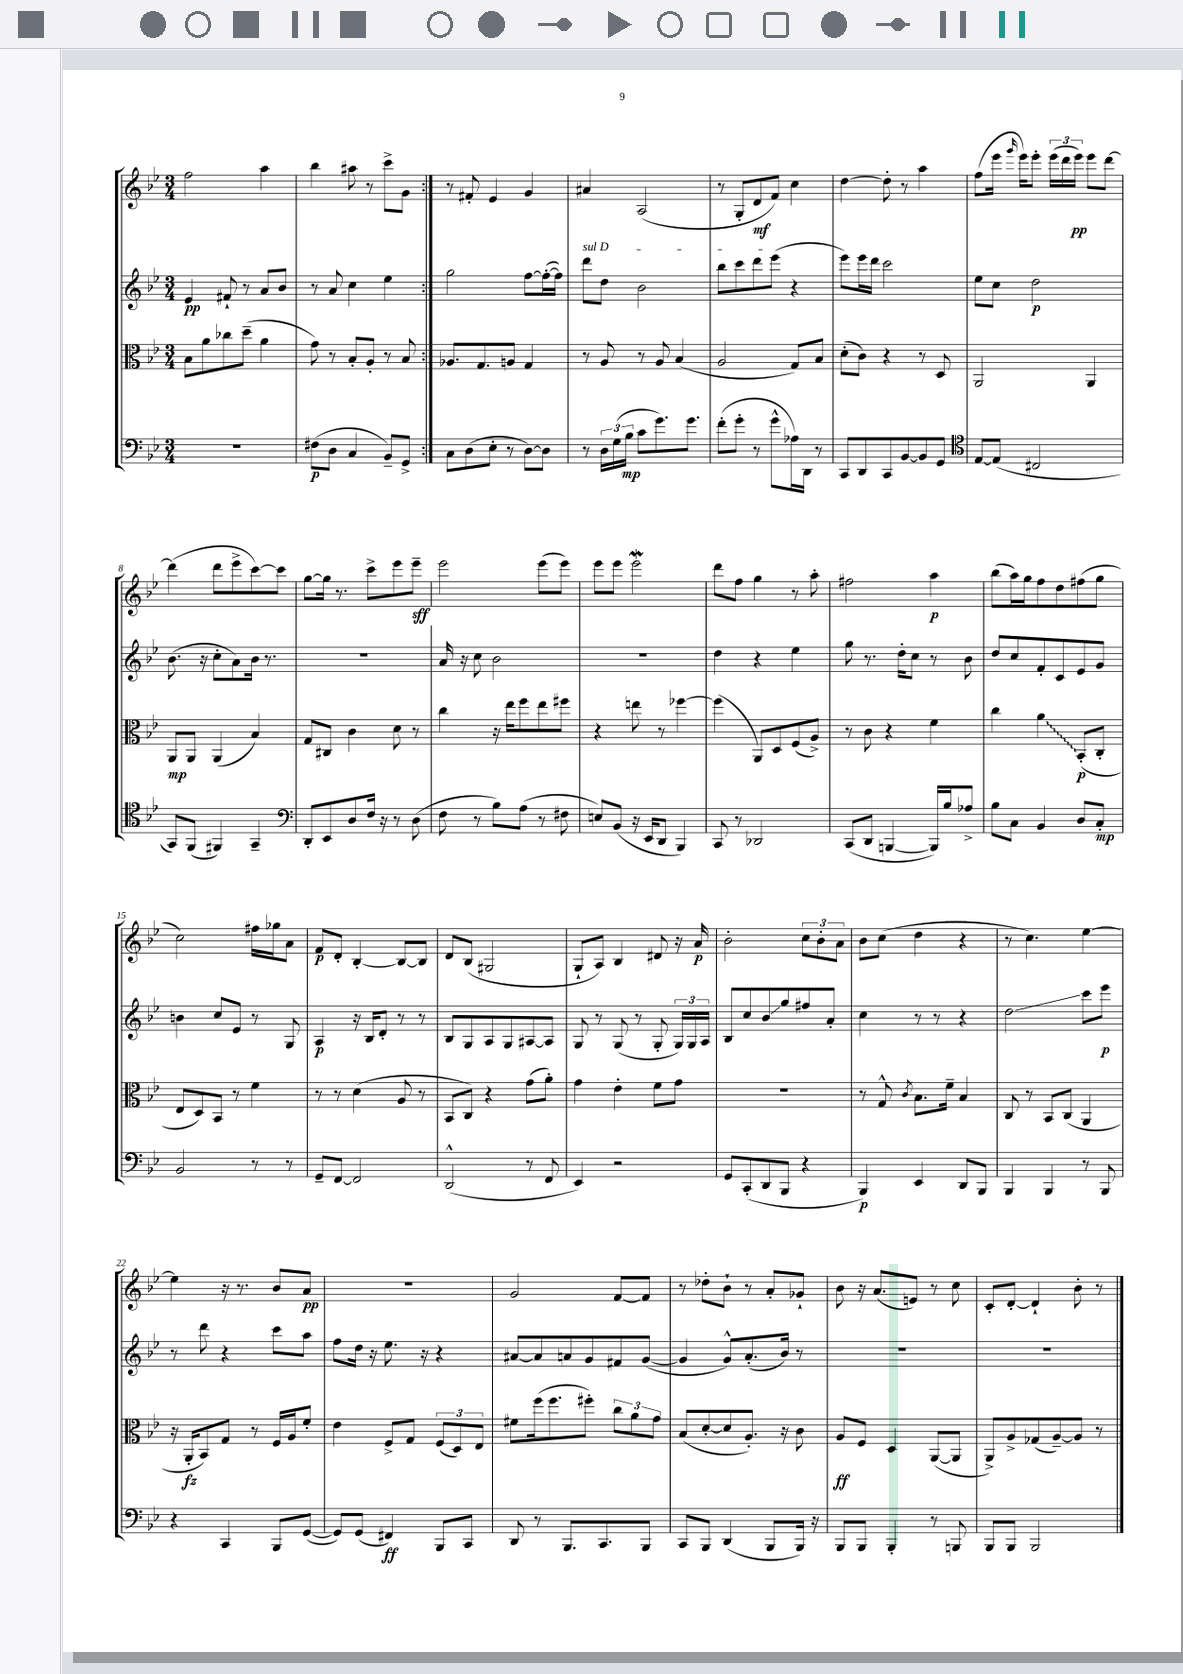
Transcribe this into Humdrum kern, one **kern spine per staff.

**kern	**kern	**kern	**kern
*staff4	*staff3	*staff2	*staff1
*clefF4	*clefC3	*clefG2	*clefG2
*k[b-e-]	*k[b-e-]	*k[b-e-]	*k[b-e-]
*M3/4	*M3/4	*M3/4	*M3/4
2.r	8B-\L	4e-/	2ff\
.	8a\	.	.
.	8cc-\	8f#`/	.
.	(8dd~\J	8r	.
.	4a\	8a/L	4aa\
.	.	8b-/J	.
=	=	=	=
(8F#\L	8g\)	8r	4bb-\
8D\J	8r	8a/	.
4C/	8B-'/L	4cc\	8aa#\
.	8A'/J	.	8r
8BB-~/L)	8r	4ee-\	8ccc^\L
8GG^/J	8B-/	.	8g\J
=:|!	=:|!	=:|!	=:|!
8C\L	8.A-/L	2gg\	8r
(8D\	.	.	8f#'/
.	8.G/	.	.
8E-'\J	.	.	4e-/
8r	8A/J	.	.
[8D\L)	4G/	[8ff\L	4g/
8D\]J	.	(16ff'\_L	.
.	.	16ff\]JJ)	.
=	=	=	=
8r	8r	8ddd\L	4a#/
24D\LL	8A/	8dd\J	.
(24G\	.	.	.
24B-\JJ	.	.	.
8c\L	8r	2b-\	(2A/
8.g\)	8A/	.	.
.	(4B-/	.	.
8.g\J	.	.	.
=	=	=	=
(8f'\L	2A/	8bb-\L	8r
8g'\J	.	8ccc\	8G'/L
8r	.	8ddd\	8d/
8g^^\L	.	(8eee-\J	8f/J)
16A-\L)	8G/L)	4r	4cc\
16DD\JJ	.	.	.
8r	8B-/J	.	.
=	=	=	=
8CC/L	(8d'\L	8eee-\L)	[4dd\
8DD/	8c\J)	16eee-\L	.
.	.	16ddd\JJ	.
8CC/	4r	2ccc\	8dd'\]
[8BB-/	.	.	8r
8BB-/]	8r	.	4aa\
8GG/J	8D/	.	.
=	=	=	=
*clefC4	*	*	*
[8E-/L	2AA/	8ee-\L	(8ff\L
(8E-/]J	.	8cc\J	16eee-\Jk
.	.	.	16qqggg/
.	.	.	16eee-\LK)
2C#/	.	2dd\	8eee-'\J
.	.	.	(24eee-\LL
.	.	.	24ddd\
.	.	.	24eee-\JJ)
.	4AA/	.	8eee-\L
.	.	.	[8ddd\J
=	=	=	=
8GG/L)	8AA/L	(8.b-\	(4ddd\]
(8FF/J	8AA/J	.	.
.	.	16r	.
4FF#/)	(4AA/	8cc'\L	8ddd\L
.	.	8a\)	8eee-^\
4GG~/	4B-/)	16b-\Jk	[8ccc\)
.	.	8.r	.
.	.	.	8ccc\]J
=	=	=	=
*clefF4	*	*	*
8DD'/L	8G/L	2.r	[8gg\L
8EE-/	8C#/J	.	16gg\]Jk
.	.	.	8.r
8D/	4c\	.	.
16F/Jk	.	.	8ccc^\L
16r	.	.	.
8r	8d\	.	8eee-\
(8D\	8r	.	8eee-~\J
=	=	=	=
8F\	4cc\	16a/	2eee-\
.	.	16r	.
8r	.	8cc\	.
8B-\L)	16r	2b-\	.
.	16ee-\LK	.	.
(8A\J	8ff\	.	.
8r	8ee-\	.	(8eee-\L
8F#\	8ff#\J	.	8eee-\J)
=	=	=	=
8E/L)	4r	2.r	8eee-\L
(8BB-/J	.	.	8eee-\J
16r	8ee\	.	2eee-\
16EE-/LK	.	.	.
8DD/J	8r	.	.
4BBB-/)	[4ff-\	.	.
=	=	=	=
8CC/	(4ff-\]	4dd\	8ddd\L
8r	.	.	8ff\J
2DD-/	8AA/L)	4r	4gg\
.	8D/	.	.
.	(8F/	4ee-\	8r
.	8A^/J)	.	8aa'\
=	=	=	=
(8CC/L	8r	8gg\	2ff#\
8DD/J	8c\	8.r	.
[4BBB/	4r	.	.
.	.	16dd'\LK	.
.	.	8cc\J	.
16BBB/]LL)	4f\	8r	4aa\
16B-/J	.	.	.
8A-^/J	.	8b-\	.
=	=	=	=
8B-\L	4cc\	8dd/L	(8bb-\L
8C\J	.	8cc/	16aa\L)
.	.	.	16gg\J
4BB-/	4a\	8f'/	8ff\
.	.	8c/	8dd\
8D/L	(8BB-'/L	8e-/	(8ff#\
8C'/J	8C'/J	8g/J	8gg\J
=	=	=	=
2BB-/	8E-/L	4b\	2cc\)
.	8D/)	.	.
.	8BB-/J	8cc/L	.
.	8r	8e-/J	.
8r	4f\	8r	16ff#\LL
.	.	.	16gg-\J
8r	.	8G/	8a\J
=	=	=	=
8GG~/L	8r	4A/	8f/L
[8FF/J	8r	.	8d'/J
2FF/]	(4d\	16r	[4B-'/
.	.	16B-/LK	.
.	.	8d'/J	.
.	8A/	8r	8B-/_L
.	8r	8r	8B-/]J
=	=	=	=
(2DD^^/	8BB-/L	8B-/L	8d/L
.	8C/J)	8G/	(8B-/J
.	4r	8A/	2G#/
.	.	8G/	.
8r	(8g\L	[8A#/	.
8FF/	8a'\J)	8A#/]J	.
=	=	=	=
4EE-/)	4g\	8G/	8G`/L
.	.	8r	8A/J)
2r	4e-'\	(8G/	4B-/
.	.	8r	.
.	8f\L	8G'/	8d#/
.	8g\J	24G/LL)	16r
.	.	24G/	.
.	.	.	16a/
.	.	24A/JJ	.
=	=	=	=
8GG/L	2.r	8B-/L	2b-'\
(8CC'/	.	8cc/	.
8DD/	.	8b-/	.
8BBB-/J	.	8gg/	.
4r	.	8ff#/	12cc\L
.	.	.	12b-'\
.	.	8a'/J	.
.	.	.	12a\J
=	=	=	=
4BBB-/)	8r	4cc\	8b-\L
.	8G^^/	.	(8cc\J
.	8qc/	.	.
4EE-/	8.B-\L	8r	4dd\
.	.	8r	.
.	16f~\Jk	.	.
8DD/L	4B-/	4r	4r
8BBB-/J	.	.	.
=	=	=	=
4BBB-/	8C/	2dd\	8r
.	8r	.	4.cc\)
4BBB-/	8BB-/L	.	.
.	(8C/J	.	.
8r	4AA/	8ccc\L	[4ee-\
8BBB-/	.	8eee-\J	.
=	=	=	=
4r	16r	8r	4ee-\]
.	16AA'/LK	.	.
.	8BB-/)	8ddd\	.
4CC/	8G/J	4r	16r
.	.	.	8.r
.	8r	.	.
8BBB-/L	16F/LL	8ccc\L	8b-/L
.	16A/J	.	.
([8GG/J	8f'/J	8aa\J	8a/J
=	=	=	=
8GG/]L)	4e-\	8ff\L	2.r
(8GG/J	.	16dd\Jk	.
.	.	16r	.
4FF#/)	8F^/L	8.ee-\	.
.	8G/J	.	.
.	.	16r	.
8BBB-/L	(12F/L	4r	.
.	12D/)	.	.
8CC/J	.	.	.
.	12E-/J	.	.
=	=	=	=
8DD/	8f#\L	[8a#/L	2g/
8r	(16ff\k	8a#/]	.
.	8.ff\	.	.
8.BBB-/L	.	8a/	.
.	8ff#'\J)	8g/	.
8.CC/	.	.	.
.	12cc\L	8f#/	[8f/L
.	12a\	.	.
8BBB-/J	.	([8g/J	8f/]J
.	12g\J	.	.
=	=	=	=
8CC/L	(8B-/L	4g/]	8r
8BBB-/J	[8d'/	.	8dd-'\L
(4DD/	8d/]	8g^^/L)	8b-`\J
.	8.A'/J)	(8.a'/	8r
8BBB-/L	.	.	8a'/L
.	16r	16b-/Jk)	.
16BBB-/Jk)	8c\	8r	8g-`/J
16r	.	.	.
=	=	=	=
8BBB-/L	8A/L	2.r	8b-\
8BBB-/J	8F/J	.	16r
.	.	.	(8.a/L
4BBB-'/	4D/	.	.
.	.	.	8e/J)
8r	([8AA/L	.	8r
8BBB/	8AA/]J	.	8cc\
=	=	=	=
8BBB-/L	8AA^/L)	2.r	8c'/L
8BBB-/J	8A^/	.	[8d'/J
2BBB-/	(8G-/	.	4d`/]
.	[8A~/)	.	.
.	8A/]J	.	8b-'\
.	8r	.	8r
==	==	==	==
*-	*-	*-	*-
